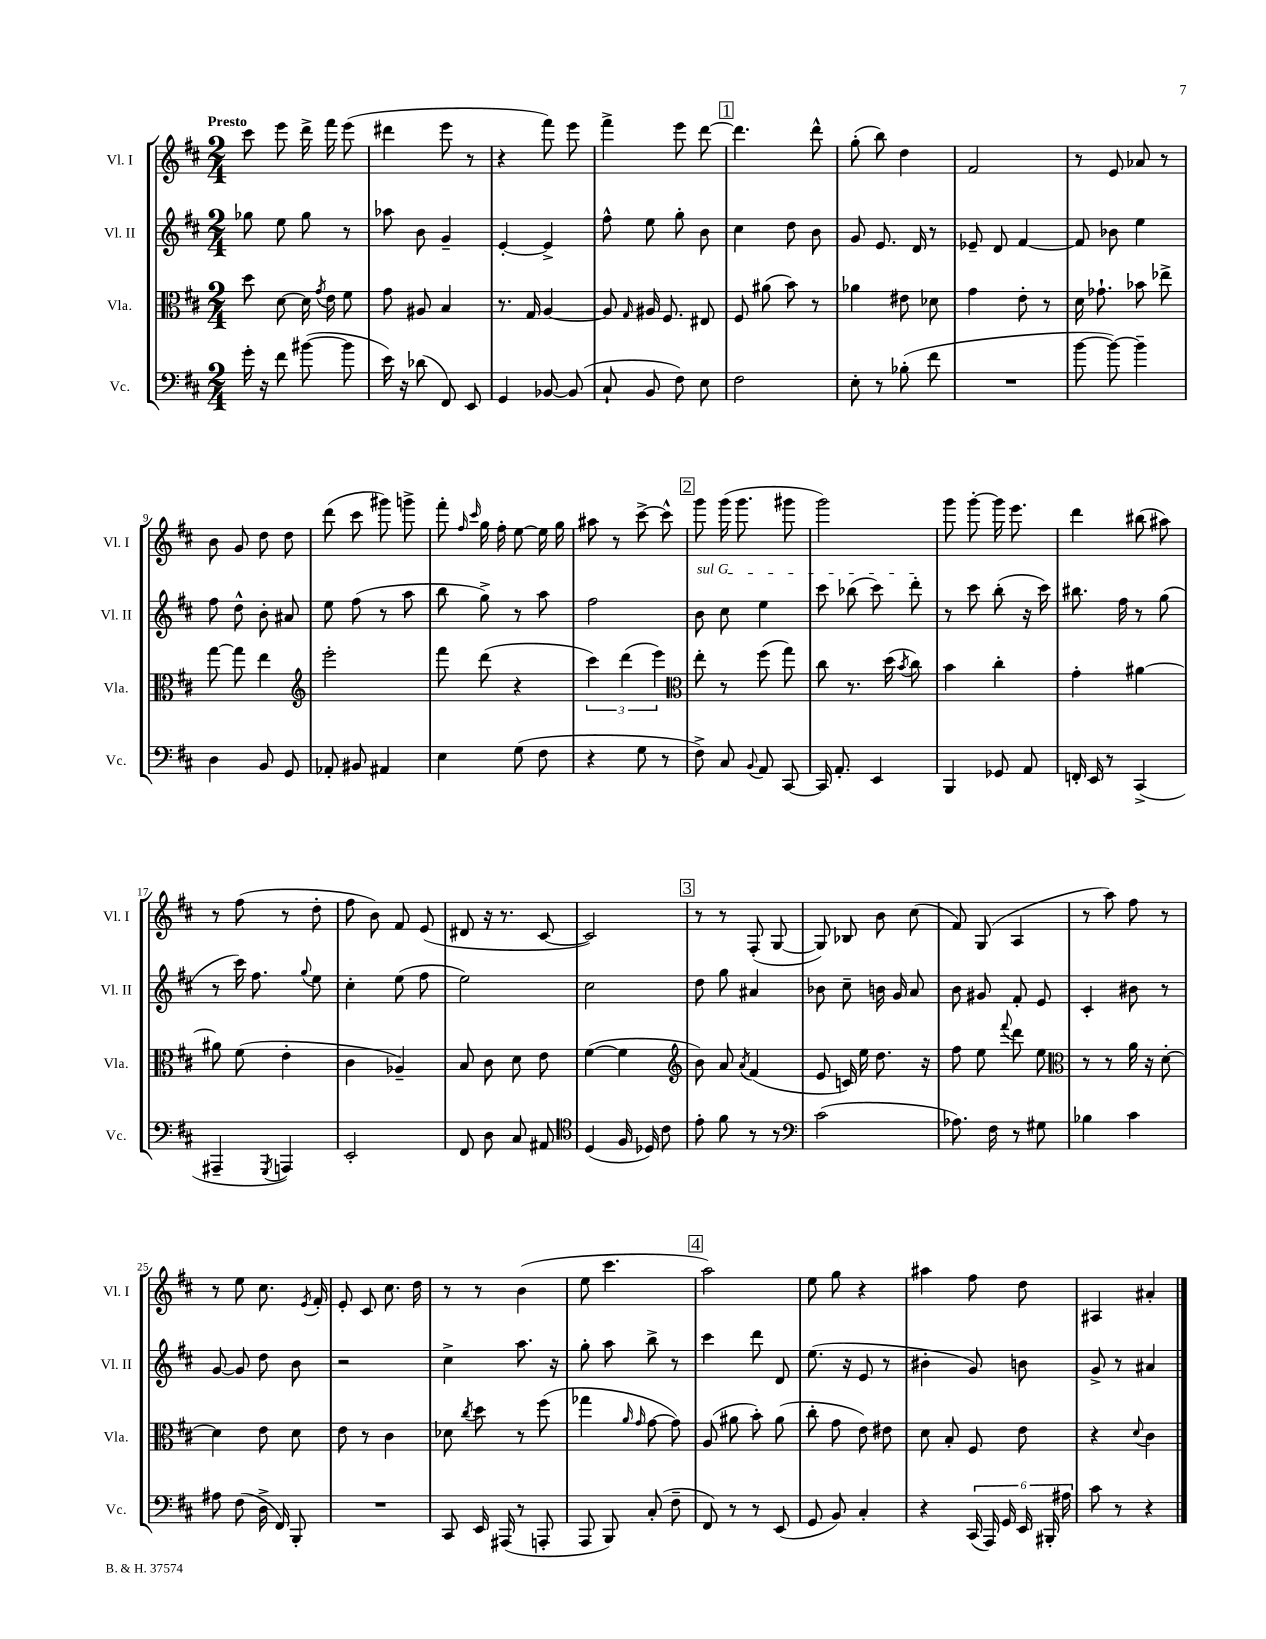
<<
\new StaffGroup <<
\new Staff = "s0" \with { instrumentName = "Vl. I" shortInstrumentName = "Vl. I" } {
    \clef treble \key d \major \numericTimeSignature \time 2/4 \tempo "Presto"
    \autoBeamOff cis'''8 e'''8 d'''16-> fis'''16 e'''8( |
    dis'''4 e'''8 r8 |
    r4 fis'''8) e'''8 |
    fis'''4-> e'''8 d'''8~ |
    \mark \markup { \box "1" } d'''4. d'''8-^ |
    g''8-.( b''8) d''4 |
    fis'2 |
    r8 e'8 aes'8 r8 |
    b'8 g'8 d''8 d''8 |
    d'''8( cis'''8 gis'''8) g'''8-> |
    fis'''8-. \grace { fis''16 cis'''16 } g''16 fis''16-. e''8~ e''16 g''16 |
    ais''8 r8 cis'''8~-> cis'''8-^ |
    \mark \markup { \box "2" } g'''8 g'''16( g'''8. gis'''8 |
    g'''2) |
    g'''8 g'''8~-. g'''16 e'''8. |
    d'''4 bis''8( ais''8) |
    r8 fis''8( r8 d''8-. |
    fis''8 b'8) fis'8 e'8( |
    dis'8 r16 r8. cis'8~ |
    cis'2) |
    \mark \markup { \box "3" } r8 r8 fis8-.( g8~ |
    g8) bes8 b'8 cis''8( |
    fis'8) g8( a4 |
    r8 a''8) fis''8 r8 |
    r8 e''8 cis''8. \acciaccatura { e'8 } fis'16-. |
    e'8-. cis'8 cis''8. d''16 |
    r8 r8 b'4( |
    e''8 cis'''4. |
    \mark \markup { \box "4" } a''2) |
    e''8 g''8 r4 |
    ais''4 fis''8 d''8 |
    ais4 ais'4-. \bar "|." |
}
\new Staff = "s1" \with { instrumentName = "Vl. II" shortInstrumentName = "Vl. II" } {
    \clef treble \key d \major \numericTimeSignature \time 2/4
    \autoBeamOff ges''8 e''8 ges''8 r8 |
    aes''8 b'8 g'4-- |
    e'4~-. e'4-> |
    fis''8-^ e''8 g''8-. b'8 |
    \mark \markup { \box "1" } cis''4 d''8 b'8 |
    g'8 e'8. d'16 r8 |
    ees'8-- d'8 fis'4~ |
    fis'8 bes'8 e''4 |
    fis''8 d''8-^ b'8-. ais'8 |
    e''8 fis''8( r8 a''8 |
    b''8 g''8->) r8 a''8 |
    fis''2 |
    \mark \markup { \box "2" } \once \override TextSpanner.bound-details.left.text = \markup { \italic "sul G" } b'8\startTextSpan cis''8 e''4 |
    cis'''8 bes''8( cis'''8) d'''8-.\stopTextSpan |
    r8 cis'''8 b''8-.( r16 cis'''16) |
    bis''8. fis''16 r8 g''8( |
    r8 cis'''16) fis''8. \appoggiatura { g''8 } e''8 |
    cis''4-. e''8( fis''8 |
    e''2) |
    cis''2 |
    \mark \markup { \box "3" } d''8 g''8 ais'4 |
    bes'8 cis''8-- b'16 g'16 a'8 |
    b'8 gis'8 fis'8-. e'8 |
    cis'4-. bis'8 r8 |
    g'8~ g'8 d''8 b'8 |
    r2 |
    cis''4-> a''8. r16 |
    g''8-. a''8 b''8-> r8 |
    \mark \markup { \box "4" } cis'''4 d'''8 d'8 |
    e''8.( r16 e'8 r8 |
    bis'4-. g'8) b'8 |
    g'8-> r8 ais'4 \bar "|." |
}
\new Staff = "s2" \with { instrumentName = "Vla." shortInstrumentName = "Vla." } {
    \clef alto \key d \major \numericTimeSignature \time 2/4
    \autoBeamOff d''8 d'8~ d'16 \acciaccatura { g'8 } e'16 fis'8 |
    g'8 ais8 b4 |
    r8. g16 a4~ |
    a8 \grace { g16 } ais16 fis8. eis8 |
    \mark \markup { \box "1" } fis8 ais'8( b'8) r8 |
    aes'4 eis'8 des'8 |
    g'4 e'8-. r8 |
    d'16 ges'8.-! bes'8 ees''8-> |
    g''8~ g''8 e''4 |
    \clef treble e'''2-. |
    fis'''8 d'''8( r4 |
    \tuplet 3/2 { cis'''4) d'''4( e'''4) } |
    \mark \markup { \box "2" } \clef alto e''8-. r8 fis''8( g''8) |
    cis''8 r8. d''16( \acciaccatura { b'8 } cis''8) |
    b'4 cis''4-. |
    g'4-. ais'4~ |
    ais'8 fis'8( e'4-. |
    cis'4 aes4--) |
    b8 cis'8 d'8 e'8 |
    fis'4~( fis'4 |
    \mark \markup { \box "3" } \clef treble b'8) a'8 \acciaccatura { a'8 } fis'4( |
    e'8 c'16) e''16 d''8. r16 |
    fis''8 e''8 \appoggiatura { fis'''8 } d'''8 e''8 |
    \clef alto r8 r8 a'16 r16 d'8~-. |
    d'4 e'8 d'8 |
    e'8 r8 cis'4 |
    des'8 \acciaccatura { cis''8 } d''8 r8 fis''8( |
    ges''4 \grace { a'16 g'16 } g'8~ g'8) |
    \mark \markup { \box "4" } a8( ais'8 b'8-.) ais'8( |
    cis''8-. g'8 e'8) eis'8 |
    d'8 b8-. fis8 e'8 |
    r4 \appoggiatura { d'8 } cis'4 \bar "|." |
}
\new Staff = "s3" \with { instrumentName = "Vc." shortInstrumentName = "Vc." } {
    \clef bass \key d \major \numericTimeSignature \time 2/4
    \autoBeamOff g'16-. r16 fis'8 bis'8~( bis'8 |
    e'16) r16 des'8( fis,8) e,8 |
    g,4 bes,8~ bes,8( |
    cis8-! b,8 fis8) e8 |
    \mark \markup { \box "1" } fis2 |
    e8-. r8 bes8-.( fis'8 |
    R2 |
    b'8~ b'8~) b'4-- |
    d4 b,8 g,8 |
    aes,8-. bis,8 ais,4 |
    e4 g8( fis8 |
    r4 g8 r8 |
    \mark \markup { \box "2" } fis8->) cis8 \appoggiatura { b,8 } a,8 cis,8~ |
    cis,16 a,8.-. e,4 |
    b,,4 ges,8 a,8 |
    f,16-. e,16 r8 cis,4->( |
    ais,,4-- \acciaccatura { g,,8 } a,,4) |
    e,2-. |
    fis,8 d8 cis8 ais,8 |
    \clef tenor d4( fis16 des16) cis'8 |
    \mark \markup { \box "3" } e'8-. fis'8 r8 r8 |
    \clef bass cis'2( |
    aes8.) fis16 r8 gis8 |
    bes4 cis'4 |
    ais8 fis8( d16-> fis,16) b,,8-. |
    R2 |
    cis,8 e,16 ais,,16( r8 a,,8-. |
    a,,8 b,,8) cis8-.( fis8-- |
    \mark \markup { \box "4" } fis,8) r8 r8 e,8( |
    g,8 b,8) cis4-. |
    r4 \tuplet 6/4 { cis,16( a,,16) g,16 e,16 bis,,16-. ais16 } |
    cis'8 r8 r4 \bar "|." |
}
>>
>>
